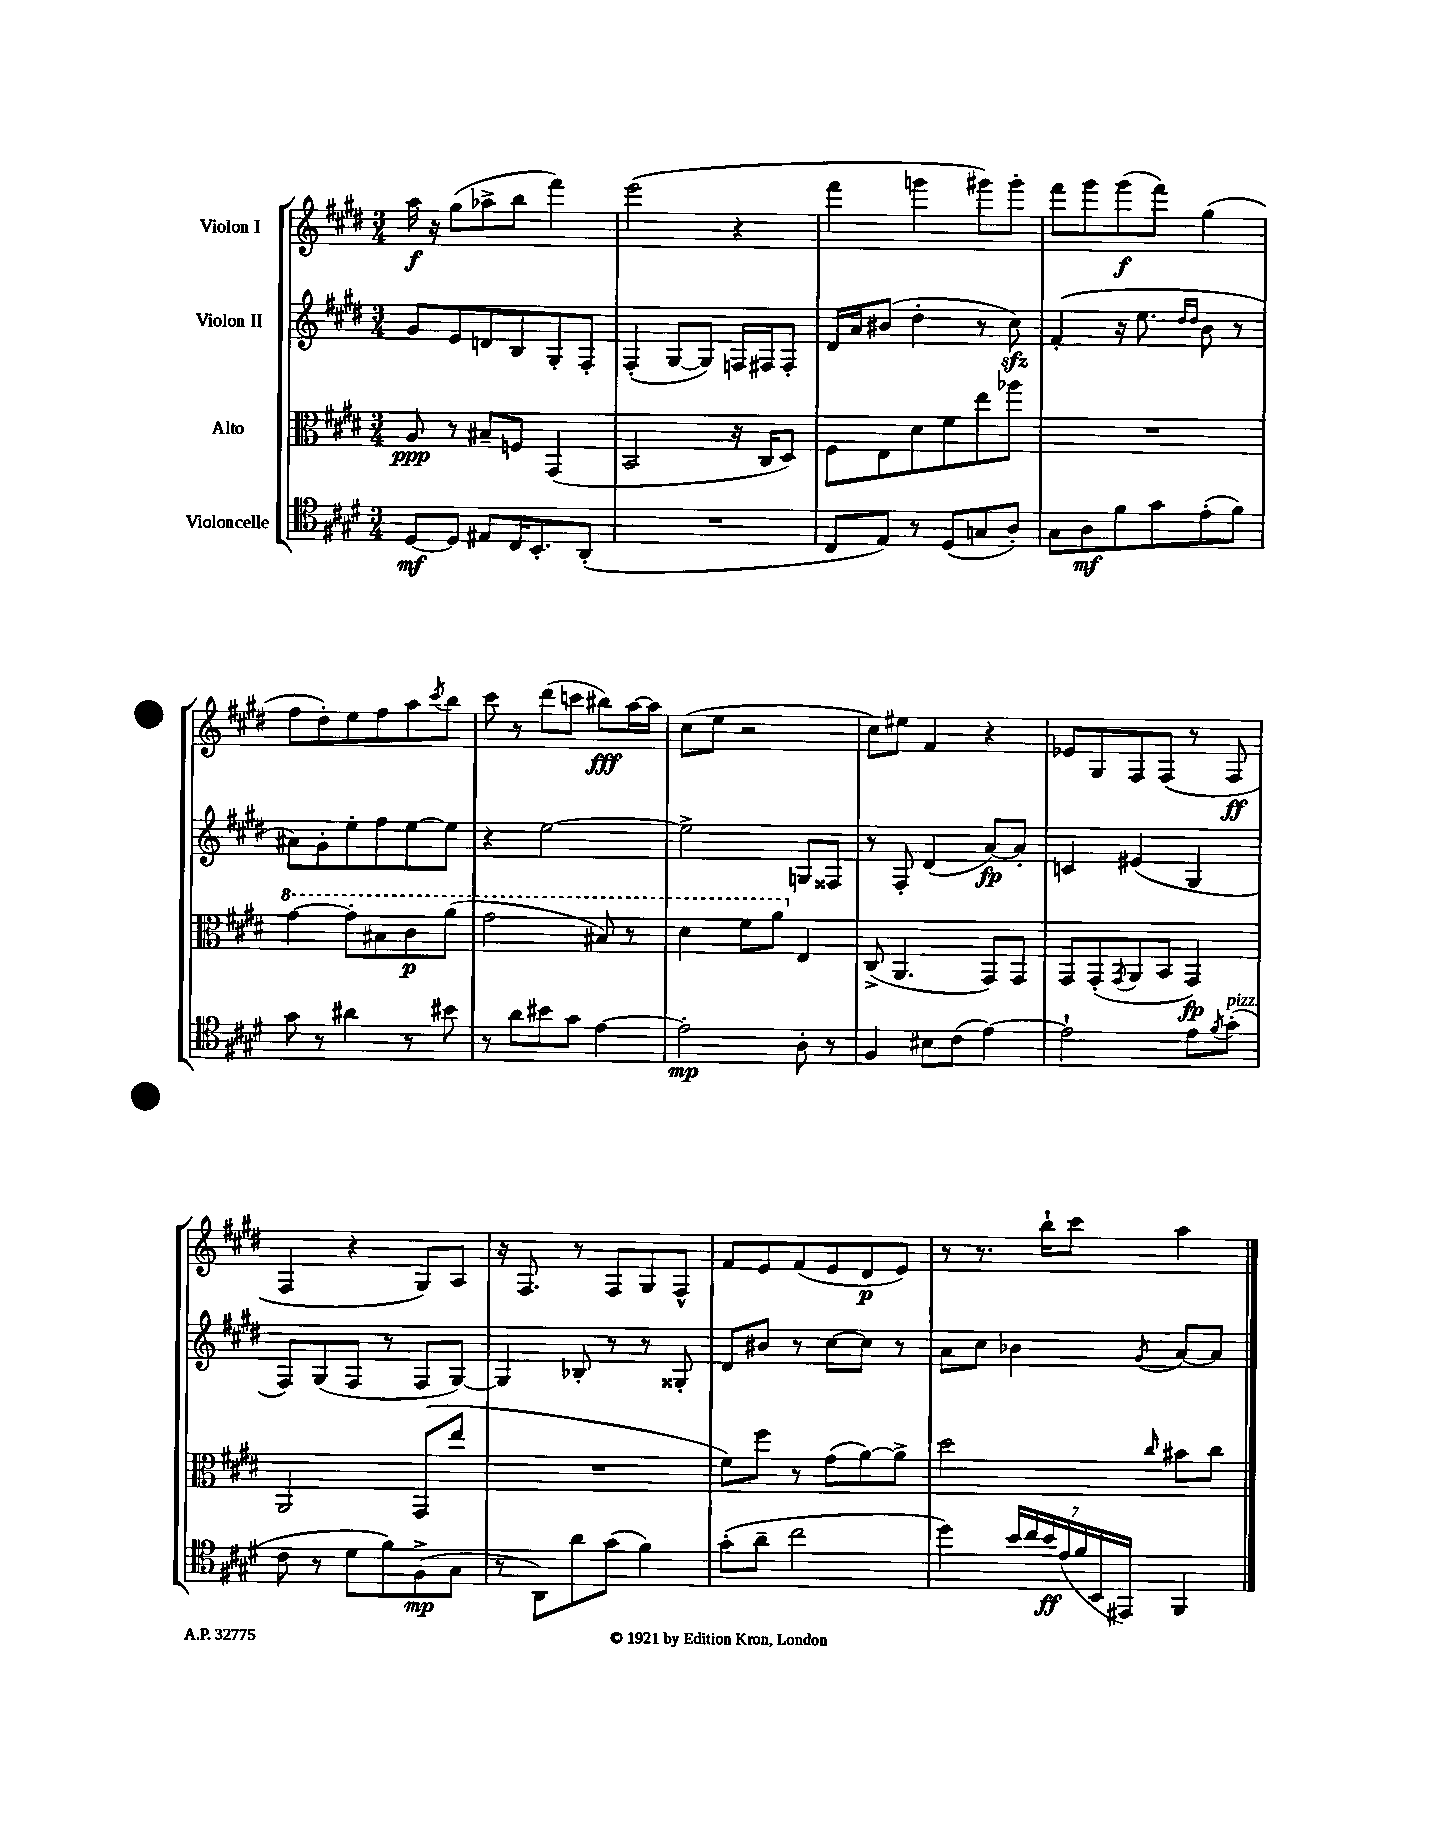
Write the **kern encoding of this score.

**kern	**kern	**kern	**kern
*staff4	*staff3	*staff2	*staff1
*clefC4	*clefC3	*clefG2	*clefG2
*k[f#c#g#d#]	*k[f#c#g#d#]	*k[f#c#g#d#]	*k[f#c#g#d#]
*M3/4	*M3/4	*M3/4	*M3/4
[8D#	8A	8g#	16aa
.	.	.	16r
8D#]	8r	8e	(8gg#
8E#	8B#~	8d	8aa-^
16C#	8F	8B	8bb
8.BB'	.	.	.
.	(4GG#	8G#'	4fff#)
(8AA'	.	8F#'	.
=	=	=	=
2.r	2BB	(4F#'	(2eee
.	.	[8G#	.
.	.	8G#])	.
.	16r	16F	4r
.	16C#	16F#	.
.	8D#)	8F#'	.
=	=	=	=
8C#	8F#	16d#	4fff#
.	.	16a	.
8E)	8E	(8b#	.
8r	8d#	4dd#'	4ggg
(8D#	8f#	.	.
8G	8ee	8r	8ggg#)
8A')	8aa-	8cc#)	8ggg#'
=	=	=	=
8G#	2.r	(4f#'	8fff#
8A	.	.	8ggg#
8f#	.	16r	(8ggg#
.	.	8.ee	.
8g#	.	.	8fff#)
.	.	16qqdd#	.
.	.	16qqdd#	.
(8e'	.	8b	(4gg#
8f#)	.	8r	.
=	=	=	=
8g#	[4gg#	8a#)	8ff#
8r	.	8g#'	8dd#')
4a#	8gg#']	8ee'	8ee
.	8b#	8ff#	8ff#
8r	8cc#	[8ee	8aa
.	.	.	8qccc#
8b#	(8aa	8ee]	8bb
=	=	=	=
8r	2gg#	4r	8ccc#
8a	.	.	8r
8b#	.	[2ee	(8ddd#
8g#	.	.	8ccc
[4e	8b#)	.	8bb#)
.	8r	.	[16aa
.	.	.	16aa]
=	=	=	=
2e']	4dd#	2ee^]	(8cc#
.	.	.	8ee
.	8ff#	.	2r
.	8aa	.	.
8A'	4E	8G	.
8r	.	8F##	.
=	=	=	=
4F#	(8C#^	8r	8cc#)
.	4.AA	8F#'	8ee#
8B#	.	(4d#	4f#
(8c#	.	.	.
[4e)	8GG#)	[8a)	4r
.	8GG#	8a']	.
=	=	=	=
2e`]	8GG#	4c	8e-
.	(8GG#'	.	8G#
.	8qGG#	.	.
.	8AA	(4e#	8F#
.	8BB	.	(8F#
8e	4GG#)	4G#	8r
8qf#	.	.	.
(8g#'	.	.	8F#
=	=	=	=
8c#	2AA	8F#)	4F#
8r	.	(8G#	.
8d#	.	8F#	4r
8f#)	.	8r	.
(8F#^	(8GG#	8F#	8G#)
8G#	8ee	[8G#)	8A
=	=	=	=
8r	2.r	4G#]	16r
.	.	.	8.F#
8AA)	.	.	.
8a	.	8B-'	8r
(8g#	.	8r	8F#
4f#)	.	8r	8G#
.	.	8G##'	8F#^^
=	=	=	=
(8g#'	8f#)	8d#	8f#
8a~	8ff#	8b#	8e
2cc#	8r	8r	(8f#
.	(8g#	[8cc#	8e
.	[8a)	8cc#]	8d#
.	8a^]	8r	8e)
=	=	=	=
4dd#)	2dd#	8a	8r
.	.	8cc#	8.r
28b	.	4b-	.
28cc#	.	.	.
.	.	.	16bb`
28b	.	.	.
(28e	.	.	.
.	.	.	8ccc#
28f#	.	.	.
28BB	.	.	.
28EE#)	.	.	.
.	16qqcc#	8qg#	.
4FF#	8b#	[8a	4aa
.	8cc#	8a]	.
==	==	==	==
*-	*-	*-	*-
